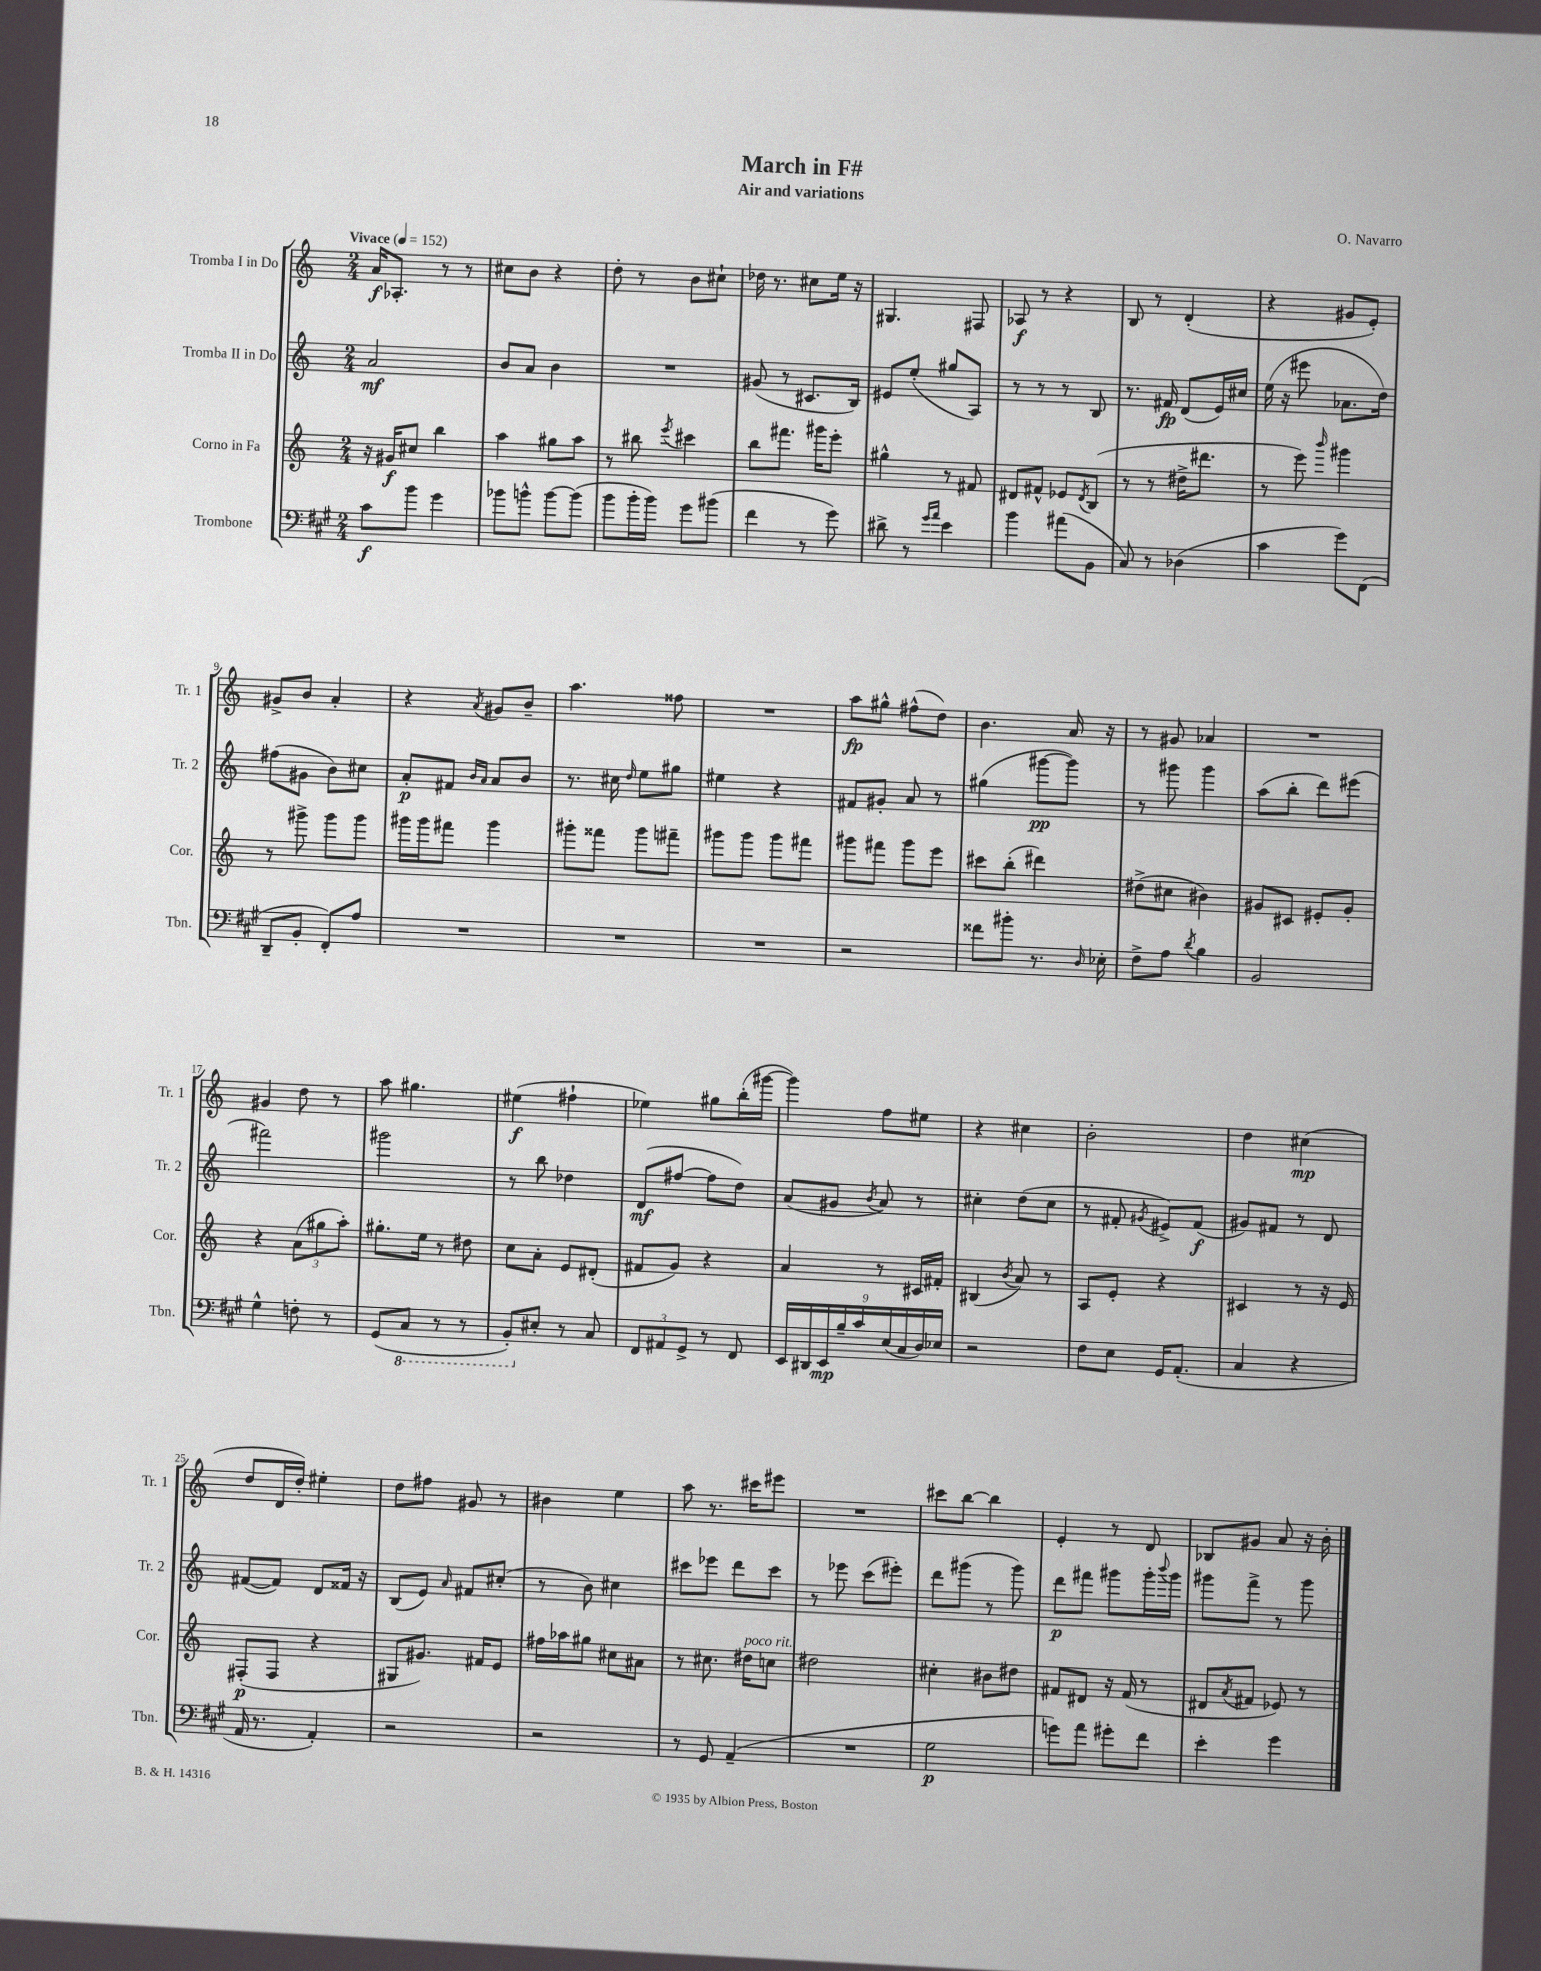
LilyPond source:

\header { title = "March in F#" composer = "O. Navarro" subtitle = "Air and variations" }
<<
\new StaffGroup <<
\new Staff = "s0" \with { instrumentName = "Tromba I in Do" shortInstrumentName = "Tr. 1" } {
    \clef treble \key c \major \numericTimeSignature \time 2/4 \tempo "Vivace" 4 = 152
    a'16\f aes8.-. r8 r8 |
    cis''8 b'8 r4 |
    d''8-. r8 b'8 cis''8-! |
    des''16 r8. cis''8 e''16 r16 |
    gis4. fis8 |
    aes8\f r8 r4 |
    b8 r8 d'4-.( |
    r4 gis'8 e'8-.) |
    gis'8-> b'8 a'4-. |
    r4 \acciaccatura { a'8 } gis'8 b'8-- |
    a''4. fisis''8 |
    R2 |
    a''8\fp gis''8-^ fis''8-^( d''8) |
    b'4. a'16 r16 |
    r8 gis'8 aes'4 |
    R2 |
    gis'4 d''8 r8 |
    a''8 gis''4. |
    eis''4\f( fis''4-! |
    ees''4) gis''8 b''16-.( gis'''16~ |
    gis'''4) f''8 eis''8 |
    r4 cis''4 |
    b'2-. |
    d''4 cis''4\mp( |
    d''8 d'16 d''16-.) eis''4-. |
    d''8 fis''8 gis'8 r8 |
    bis'4 e''4 |
    a''8 r8. cis'''16 eis'''8 |
    R2 |
    cis'''8 b''8~ b''4 |
    e'4-. r8 d'8 |
    bes8 gis'8 a'8 r16 b'16-. \bar "|." |
}
\new Staff = "s1" \with { instrumentName = "Tromba II in Do" shortInstrumentName = "Tr. 2" } {
    \clef treble \key c \major \numericTimeSignature \time 2/4
    a'2\mf |
    b'8 a'8 b'4 |
    R2 |
    gis'8( r8 cis'8. b16) |
    eis'8 e''8-.( gis''8 a8) |
    r8 r8 r8 b8 |
    r8. fis'16\fp d'8( e'16) cis''16 |
    e''16( r16 eis'''8 aes'8. d''16) |
    fis''8( gis'8 b'8) cis''8 |
    a'8-.\p fis'8 \grace { b'16 a'16 } a'8 b'8 |
    r8. cis''16 \grace { d''16 } e''8 gis''8 |
    eis''4 r4 |
    fis'8 gis'8-. a'8 r8 |
    gis''4( gis'''8~\pp gis'''8) |
    r8 gis'''8 gis'''4 |
    a''8( b''8-. d'''8) eis'''8( |
    fis'''2) |
    gis'''2 |
    r8 b''8 des''4 |
    d'8\mf( fis''8~ fis''8 d''8) |
    a'8( gis'8 \acciaccatura { b'8 } a'8) r8 |
    cis''4-. d''8( cis''8 |
    r8 fis'8-. \acciaccatura { gis'8 } eis'8->) fis'8\f( |
    gis'8) fis'8 r8 d'8 |
    fis'8~( fis'8) d'8 fisis'16 r16 |
    b8( e'8) \grace { a'16 } fis'8 cis''8-.( |
    r8 b'8) cis''4 |
    cis'''8 ees'''8 d'''8 cis'''8 |
    r8 ees'''8 c'''8( eis'''8-.) |
    d'''8 gis'''8( r8 gis'''8) |
    d'''8\p fis'''8 gis'''8 gis'''16-. \appoggiatura { b'''8 } gis'''16 |
    gis'''8 f'''8-> r8 gis'''8 \bar "|." |
}
\new Staff = "s2" \with { instrumentName = "Corno in Fa" shortInstrumentName = "Cor." } {
    \clef treble \key c \major \numericTimeSignature \time 2/4
    r16 gis'16\f cis''8 b''4 |
    a''4 gis''8 a''8 |
    r8 bis''8 \acciaccatura { e'''8 } cis'''4 |
    b''8 fis'''8. gis'''16 e'''8-. |
    gis''4-^ r8 fis'8 |
    dis'8 fis'8-^ ees'8 \acciaccatura { dis'8 } b8( |
    r8 r8 dis''16-> dis'''8. |
    r8 e'''8) \grace { b'''16 } gis'''4 |
    r8 gis'''8-> gis'''8 gis'''8 |
    gis'''16 gis'''16 fis'''8 gis'''4 |
    gis'''8-. fisis'''8 gis'''8 fis'''8-- |
    gis'''8 gis'''8 gis'''8 fis'''8 |
    gis'''8 fis'''8 gis'''8 e'''8 |
    cis'''8 b''8-.( dis'''4) |
    dis''8->( cis''8 bis'4) |
    gis'8 cis'8 eis'8-. gis'8-. |
    r4 \tuplet 3/2 { a'8( gis''8 a''8-.) } |
    gis''8.-. e''16 r8 dis''8 |
    c''8 a'8-. e'8 dis'8-.( |
    fis'8 g'8) r4 |
    a'4 r8 cis'16 fis'16-. |
    bis4( \acciaccatura { b'8 } a'8) r8 |
    a8 e'8-. r4 |
    cis'4 r8 r16 e'16 |
    fis8-.\p( fis8 r4 |
    gis8 gis'8.) fis'16 e'8 |
    fis''16 aes''16 gis''8 cis''8 ais'8 |
    r8 cis''8. dis''16^\markup { \italic "poco rit." } c''8 |
    dis''2 |
    cis''4-. bis'8 dis''8 |
    fis'8 dis'8 r16 fis'16( r8 |
    dis'8 \acciaccatura { a'8 } fis'8 ees'8) r8 \bar "|." |
}
\new Staff = "s3" \with { instrumentName = "Trombone" shortInstrumentName = "Tbn." } {
    \clef bass \key a \major \numericTimeSignature \time 2/4
    cis'8\f b'8 gis'4 |
    bes'8 b'8-^ b'8~ b'8( |
    b'8 b'16-. b'16) gis'8 bis'8( |
    fis'4 r8 gis'8) |
    dis'8-> r8 \grace { gis'16 a'16 } e'4 |
    b'4 ais'8( b,8 |
    cis8) r8 des4( |
    cis'4 gis'8) fis,8( |
    d,8-- b,8-. fis,8-.) a8 |
    R2 |
    R2 |
    R2 |
    r2 |
    fisis'8 bis'8-. r8. \grace { d16 } ees16-. |
    fis8-> a8 \acciaccatura { d'8 } b4 |
    b,2 |
    gis4-^ f8-. r8 |
    gis,8( \ottava #-1 cis,8 r8 r8 |
    b,,8-.) \ottava #0 eis8-. r8 cis8 |
    \tuplet 3/2 { fis,8 ais,8 gis,8-> } r8 fis,8 |
    \tuplet 9/8 { e,16 dis,16 e,16\mp b16-- cis'16 e16( cis16 d16) ees16 } |
    r2 |
    fis8 e8 gis,16 a,8.-.( |
    cis4 r4 |
    a,16 r8. a,4-.) |
    r2 |
    r2 |
    r8 gis,8 a,4--( |
    R2 |
    gis2\p |
    g'8) a'8 gis'8-. fis'8 |
    e'4-. gis'4 \bar "|." |
}
>>
>>
